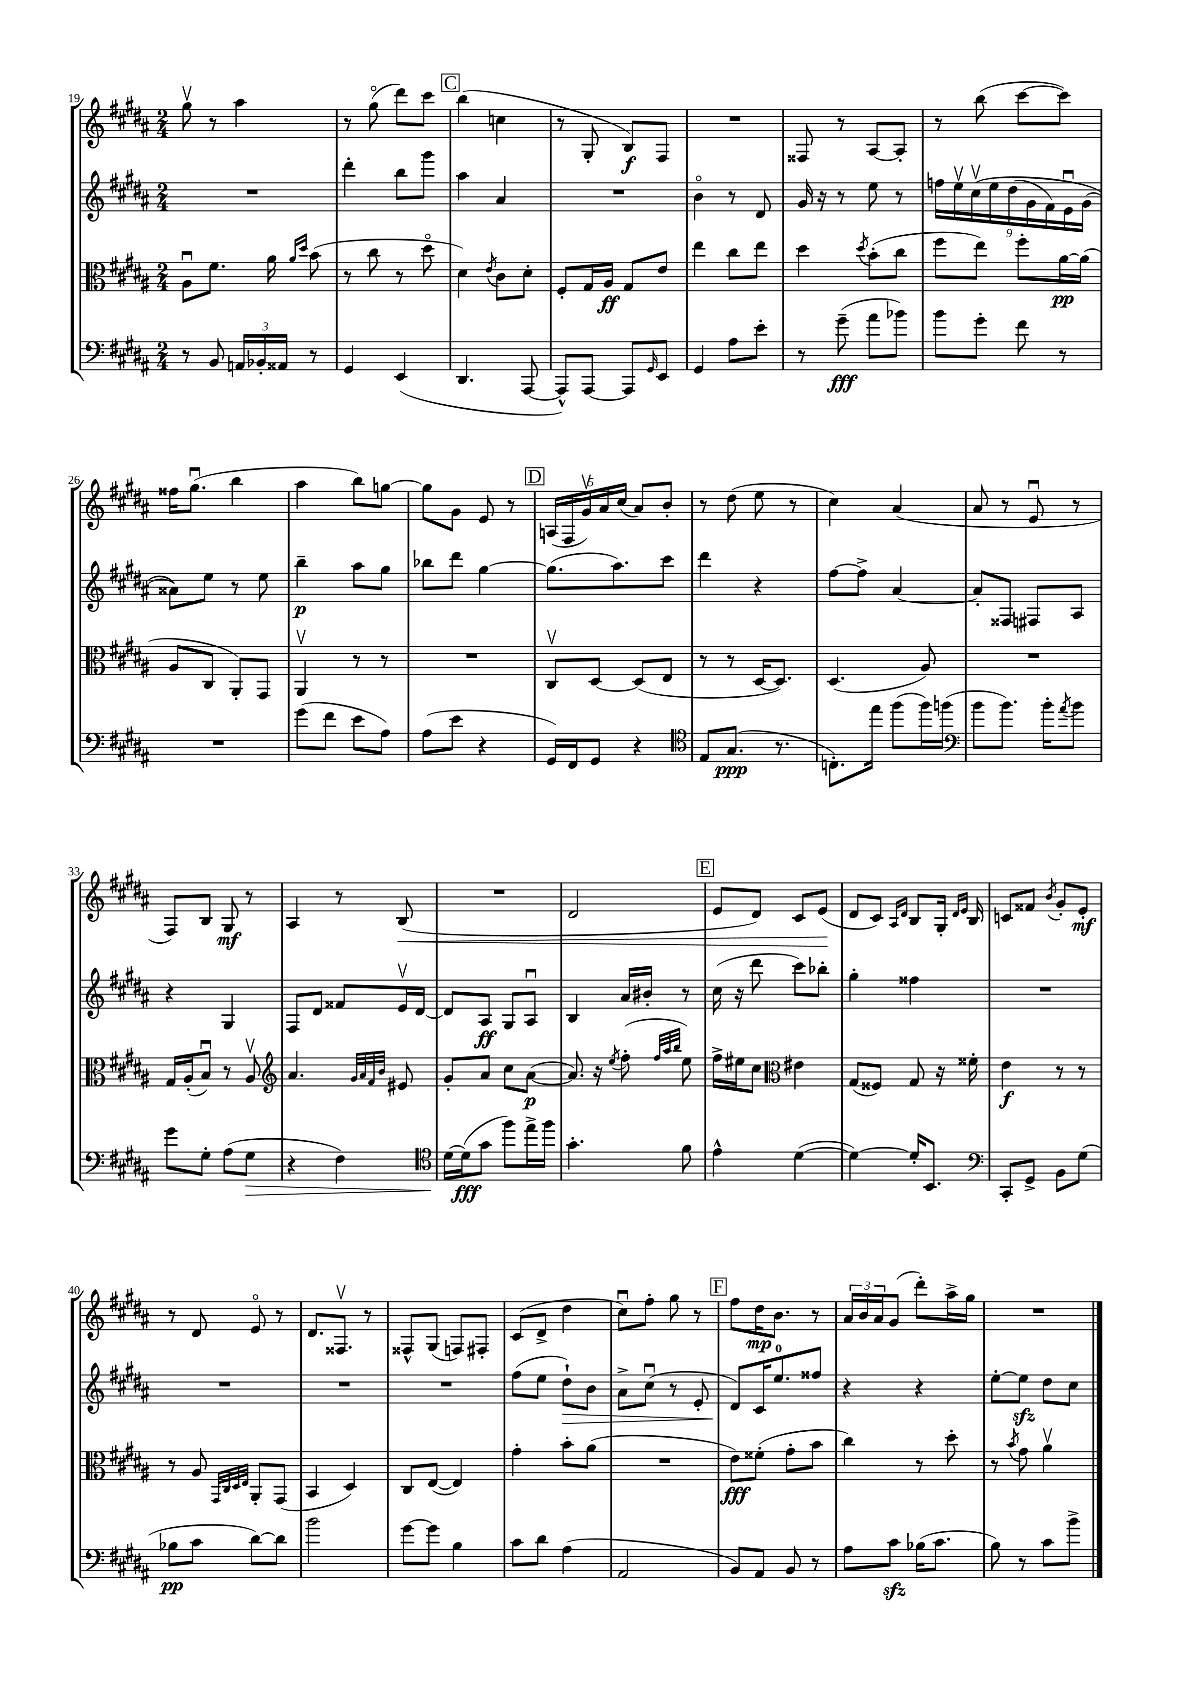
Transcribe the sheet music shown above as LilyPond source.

<<
\new StaffGroup <<
\new Staff = "s0" {
    \clef treble \key b \major \numericTimeSignature \time 2/4
    gis''8\upbow r8 ais''4 |
    r8 gis''8\flageolet( dis'''8) cis'''8 |
    \mark \markup { \box "C" } b''4( c''4 |
    r8 gis8-. b8\f) fis8 |
    R2 |
    fisis8 r8 ais8~ ais8-. |
    r8 b''8( cis'''8~ cis'''8) |
    fisis''16 gis''8.\downbow( b''4 |
    ais''4 b''8) g''8~ |
    g''8 gis'8 e'8 r8 |
    \mark \markup { \box "D" } \tuplet 5/4 { a16( fis16 gis'16\upbow) ais'16 cis''16( } ais'8) b'8-. |
    r8 dis''8( e''8 r8 |
    cis''4) ais'4( |
    ais'8 r8 e'8\downbow r8 |
    fis8) b8 gis8\mf r8 |
    ais4 r8 b8\<( |
    R2 |
    dis'2 |
    \mark \markup { \box "E" } e'8 dis'8) cis'8 e'8\!( |
    dis'8 cis'8) \grace { ais16 dis'16 } b8 gis16-. \grace { dis'16 e'16 } b16 |
    c'8 fisis'8 \acciaccatura { b'8 } gis'8-. e'8-.\mf |
    r8 dis'8 e'8\flageolet r8 |
    dis'8. fisis8.\upbow r8 |
    fisis8-^ gis8( f8) fis8-. |
    cis'8( dis'8-> dis''4 |
    cis''8\downbow) fis''8-. gis''8 r8 |
    \mark \markup { \box "F" } fis''8 dis''16\mp b'8. r8 |
    \tuplet 3/2 { ais'16 b'16 ais'16 } gis'8( dis'''8-.) ais''16-> gis''16 |
    R2 \bar "|." |
}
\new Staff = "s1" {
    \clef treble \key b \major \numericTimeSignature \time 2/4
    R2 |
    dis'''4-. b''8 gis'''8 |
    \mark \markup { \box "C" } ais''4 ais'4 |
    R2 |
    b'4\flageolet r8 dis'8 |
    gis'16 r16 r8 e''8 r8 |
    \tuplet 9/8 { f''16 e''16\upbow cis''16\upbow\( e''16 dis''16( gis'16 fis'16) e'16\downbow gis'16( } |
    aisis'8)\) e''8 r8 e''8 |
    b''4--\p ais''8 gis''8 |
    bes''8 dis'''8 gis''4~ |
    \mark \markup { \box "D" } gis''8.( ais''8.) cis'''8 |
    dis'''4 r4 |
    fis''8~ fis''8-> ais'4~ |
    ais'8-. fisis8 fis8 ais8 |
    r4 gis4 |
    fis8 dis'8 fisis'8 e'16\upbow dis'16~ |
    dis'8 ais8\ff gis8 ais8\downbow |
    b4 ais'16 bis'16-. r8 |
    \mark \markup { \box "E" } cis''16( r16 dis'''8 cis'''8) bes''8-. |
    gis''4-. fisis''4 |
    R2 |
    R2 |
    R2 |
    R2 |
    fis''8( e''8 dis''8-!\>) b'8 |
    ais'8-> cis''8\downbow( r8 e'8-. |
    \mark \markup { \box "F" } dis'8\!) cis'16 e''8.-0 fisis''8 |
    r4 r4 |
    e''8~-. e''8\sfz dis''8 cis''8 \bar "|." |
}
\new Staff = "s2" {
    \clef alto \key b \major \numericTimeSignature \time 2/4
    ais8\downbow fis'8. ais'16 \grace { ais'16 dis''16 } b'8( |
    r8 cis''8 r8 dis''8\flageolet |
    \mark \markup { \box "C" } dis'4) \acciaccatura { e'8 } cis'8 dis'8-. |
    fis8-. gis16 ais16\ff gis8 e'8 |
    e''4 cis''8 e''8 |
    dis''4 \acciaccatura { dis''8 } b'8-.( cis''8 |
    fis''8 e''8) fis''8-. ais'16~\pp ais'16( |
    ais8 cis8 ais,8-.) gis,8 |
    ais,4\upbow r8 r8 |
    R2 |
    \mark \markup { \box "D" } cis8\upbow dis8~ dis8( e8 |
    r8 r8 dis16~ dis8.) |
    dis4.( ais8) |
    R2 |
    gis16 ais16-.( b8\downbow) r8 ais8\upbow |
    \clef treble ais'4. \grace { gis'32 ais'32 fis'32 b'32 } eis'8 |
    gis'8-. ais'8 cis''8 ais'8~\p( |
    ais'8.) r16 \acciaccatura { e''8 } fis''8-.( \grace { fis''32 ais''32 b''32 } e''8) |
    \mark \markup { \box "E" } fis''16-> eis''16 cis''8 \clef alto eis'4 |
    gis8( fisis8) gis8 r16 fisis'16-. |
    e'4\f r8 r8 |
    r8 ais8 \grace { gis,32 cis32 dis32 e32 } ais,8-. gis,8( |
    b,4 dis4) |
    cis8 e8~( e4) |
    gis'4-. b'8-. ais'8( |
    R2 |
    \mark \markup { \box "F" } e'8\fff) fisis'8-.( gis'8-. b'8 |
    cis''4) r8 dis''8-. |
    r8 \acciaccatura { b'8 } gis'8 ais'4\upbow \bar "|." |
}
\new Staff = "s3" {
    \clef bass \key b \major \numericTimeSignature \time 2/4
    r8 b,8 \tuplet 3/2 { a,16 bes,16-. aisis,16 } r8 |
    gis,4 e,4( |
    \mark \markup { \box "C" } dis,4. ais,,8~ |
    ais,,8-^) ais,,8~ ais,,8 \grace { gis,16 } e,8 |
    gis,4 ais8 e'8-. |
    r8 gis'8--\fff( ais'8 bes'8) |
    b'8 gis'8-. fis'8 r8 |
    R2 |
    gis'8( fis'8 e'8 ais8) |
    ais8( e'8 r4 |
    \mark \markup { \box "D" } gis,16) fis,16 gis,8 r4 |
    \clef tenor e8 gis8.\ppp( r8. |
    c8.-.) e''16 fis''8( fis''16) f''16( |
    \clef bass b'8 b'8.) b'16-. \acciaccatura { ais'8 } b'8 |
    gis'8 gis8-. ais8( gis8\> |
    r4 fis4) |
    \clef tenor dis'16~\! dis'16\fff( gis'8 fis''8) e''16-> fis''16 |
    gis'4.-. fis'8 |
    \mark \markup { \box "E" } e'4-^ dis'4~( |
    dis'4~) dis'16-. b,8. |
    \clef bass cis,8-. gis,8-> b,8 gis8( |
    bes8\pp cis'8 dis'8~) dis'8 |
    b'2 |
    gis'8~ gis'8 b4 |
    cis'8 dis'8 ais4( |
    ais,2 |
    \mark \markup { \box "F" } b,8) ais,8 b,8 r8 |
    ais8 cis'8\sfz bes16( cis'8. |
    b8) r8 cis'8 b'8-> \bar "|." |
}
>>
>>
\layout { \context { \Score currentBarNumber = #19 } }
